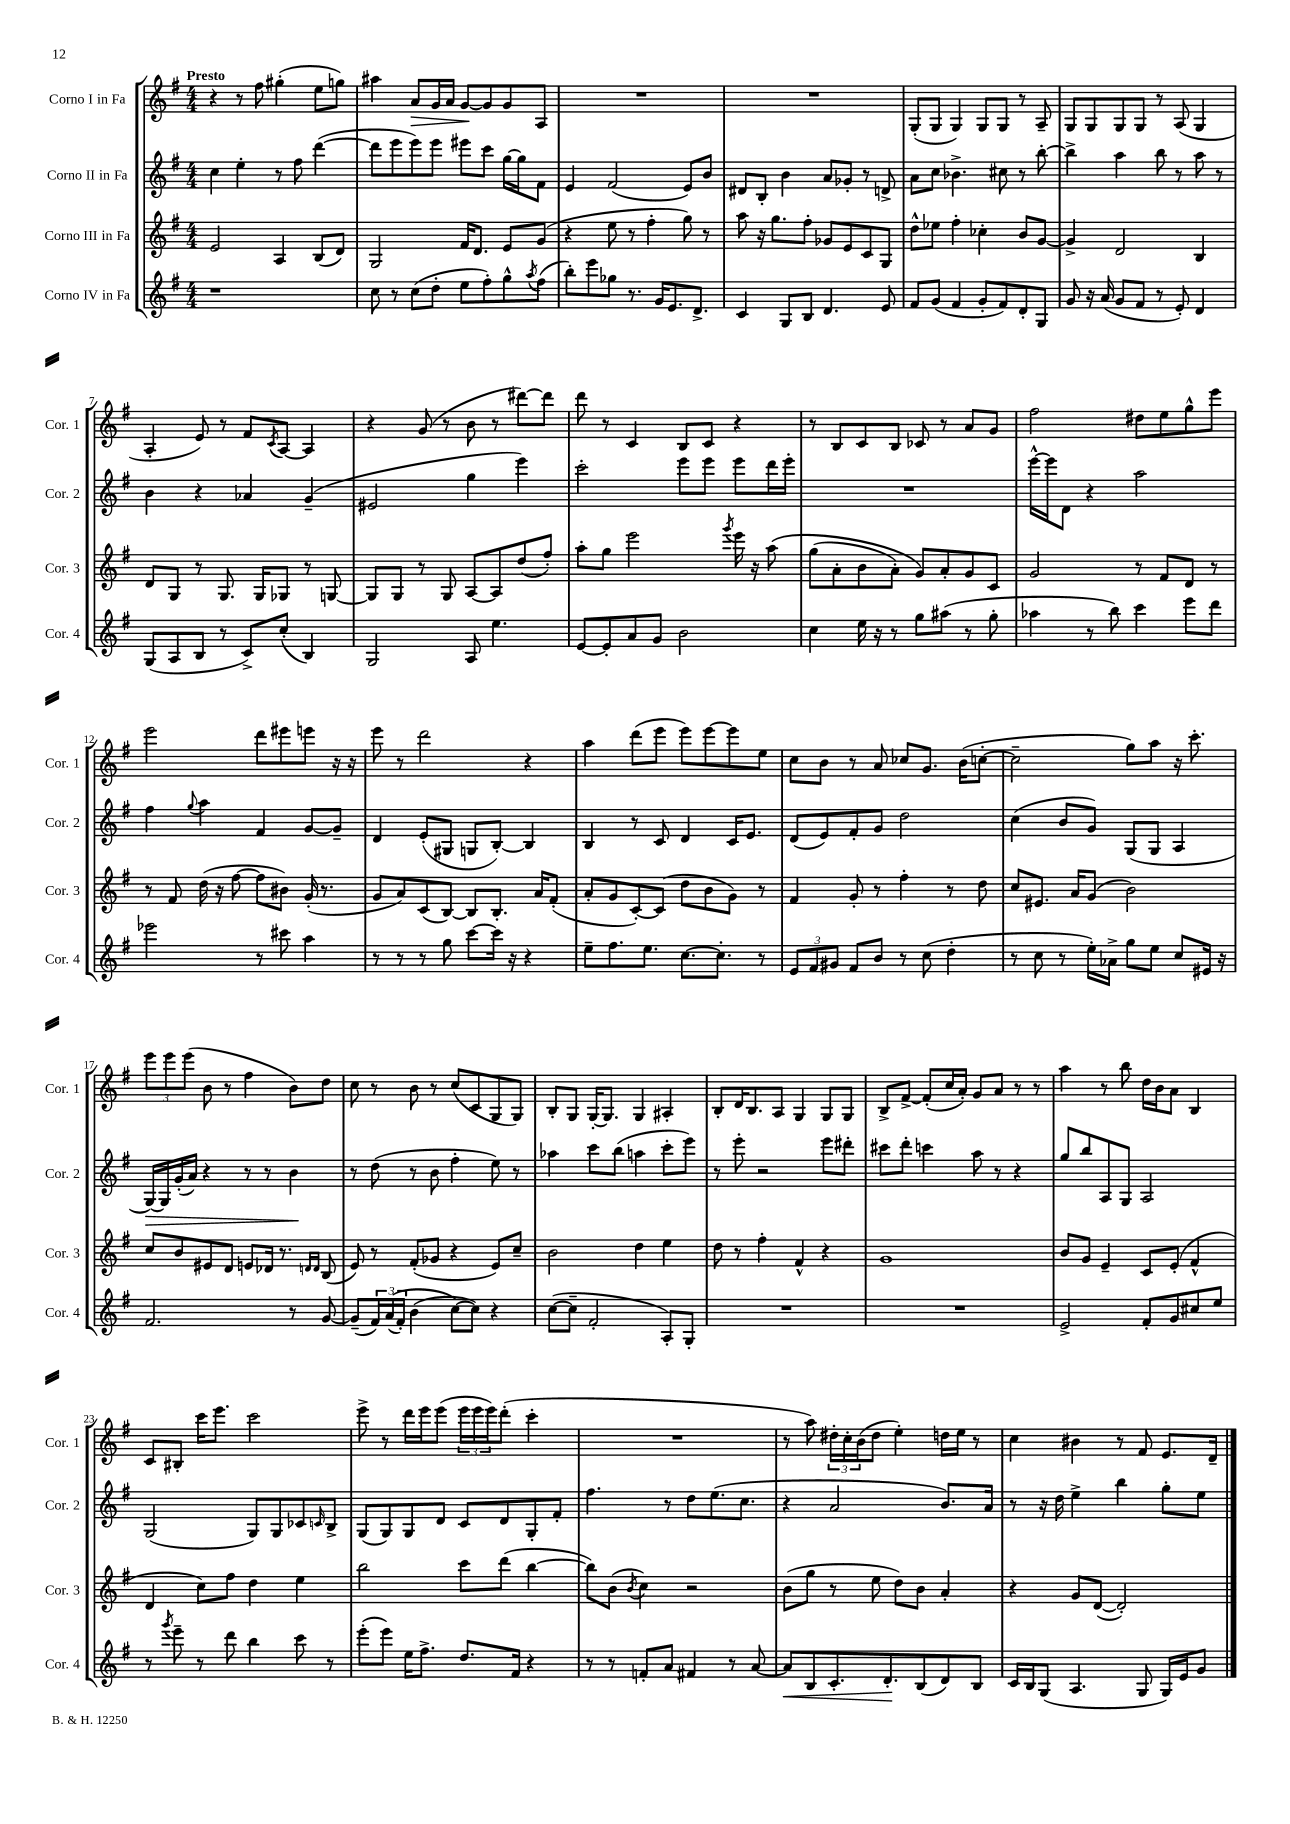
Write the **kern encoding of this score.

**kern	**dynam	**kern	**kern	**dynam	**kern	**dynam
*part4	*part4	*part3	*part2	*part2	*part1	*part1
*staff4	*staff4	*staff3	*staff2	*staff2	*staff1	*staff1
*I"Corno IV in Fa	*	*I"Corno III in Fa	*I"Corno II in Fa	*	*I"Corno I in Fa	*
*I'Cor. 4	*	*I'Cor. 3	*I'Cor. 2	*	*I'Cor. 1	*
*clefG2	*	*clefG2	*clefG2	*	*clefG2	*
*k[f#]	*	*k[f#]	*k[f#]	*	*k[f#]	*
*M4/4	*	*M4/4	*M4/4	*	*M4/4	*
=1	=1	=1	=1	=1	=1	=1
!	!	!	!	!	!LO:TX:a:B:t=Presto	!
1r	.	2e/	4cc\	.	4r	.
.	.	.	4ee'\	.	8r	.
.	.	.	.	.	8ff#\	.
.	.	4A/	8r	.	(4gg#X'\	.
.	.	.	8ff#\	.	.	.
.	.	(8B/L	([4ddd\	.	8ee\L	.
.	.	8d/J)	.	.	8ggn\J)	.
=2	=2	=2	=2	=2	=2	=2
8cc\	.	2G/	8ddd\L]	.	4aa#X\	.
8r	.	.	8eee\	.	.	.
!	!	!	!	!	!	!LO:HP:b
(8cc\L	.	.	8eee\)	.	8a/L	>
8dd'\J	.	.	8eee\J	.	16g/L	.
.	.	.	.	.	16a/JJ	.
8ee\L	.	16f#/KL	8eee#X\L	.	[8g/L	.
.	.	8.d/J	.	.	.	.
8ff#'\)	.	.	8ccc\J	.	8g/]	]
8gg^^\	.	8e/L	[16gg\LL	.	8g/	.
.	.	.	16gg\J]	.	.	.
8qaa/	.	.	.	.	.	.
(8ff#\J	.	(8g/J	8f#\J	.	8A/J	.
=3	=3	=3	=3	=3	=3	=3
8bb'\L)	.	4r	4e/	.	1r	.
8eee\	.	.	.	.	.	.
8gg-X\J	.	8ee\	(2f#/	.	.	.
8.r	.	8r	.	.	.	.
.	.	4ff#'\	.	.	.	.
16g/KL	.	.	.	.	.	.
8.e/	.	.	.	.	.	.
.	.	8gg\)	8e/L)	.	.	.
8.d^/J	.	.	.	.	.	.
.	.	8r	8b/J	.	.	.
=4	=4	=4	=4	=4	=4	=4
4c/	.	8aa\	8d#X/L	.	1r	.
.	.	16r	8B'/J	.	.	.
.	.	8.gg\L	.	.	.	.
8G/L	.	.	4b\	.	.	.
8B/J	.	8ff#'\J	.	.	.	.
4.d/	.	8g-X/L	8a/L	.	.	.
.	.	8e/	8g-X'/J	.	.	.
.	.	8c/	8r	.	.	.
8e/	.	8G/J	8dn^/	.	.	.
=5	=5	=5	=5	=5	=5	=5
8f#/L	.	8dd^^\L	8a\L	.	(8G'/L	.
(8g/J	.	8ee-X\J	8cc\J	.	8G/J	.
4f#/	.	4ff#'\	4.b-X^\	.	4G/)	.
8g'/L	.	4cc-X'\	.	.	8G/L	.
8f#/)	.	.	8cc#X\	.	8G/J	.
8d'/	.	8b/L	8r	.	8r	.
8G/J	.	[8g/J	[8bb'\	.	8A~/	.
=6	=6	=6	=6	=6	=6	=6
8g/	.	4g^/]	4bb^\]	.	8G/L	.
16r	.	.	.	.	8G/	.
(16a/	.	.	.	.	.	.
8g/L	.	2d/	4aa\	.	8G/	.
8f#/J	.	.	.	.	8G/J	.
8r	.	.	8bb\	.	8r	.
8e'/)	.	.	8r	.	(8A/	.
4d/	.	4B/	8aa\	.	4G/	.
.	.	.	8r	.	.	.
!!LO:LB:g=z
=7	=7	=7	=7	=7	=7	=7
(8G/L	.	8d/L	4b\	.	4A'/	.
8A/	.	8G/J	.	.	.	.
8B/J	.	8r	4r	.	8e/)	.
8r	.	8.G/	.	.	8r	.
8c^/L)	.	.	4a-X/	.	8f#/L	.
.	.	16G/KL	.	.	.	.
.	.	.	.	.	8qc/	.
(8cc'/J	.	8G-X/J	.	.	[8A/J	.
4B/)	.	8r	(4g~/	.	4A/]	.
.	.	[8Gn/	.	.	.	.
=8	=8	=8	=8	=8	=8	=8
2G/	.	8G/L]	2e#X/	.	4r	.
.	.	8G/J	.	.	.	.
.	.	8r	.	.	(8g/	.
.	.	8G/	.	.	8r	.
8A/	.	[8A/L	4gg\	.	8b\	.
4.ee\	.	8A/]	.	.	8r	.
.	.	(8dd/	4eee\)	.	[8ddd#X\L)	.
.	.	8ff#'/J)	.	.	8ddd#\J]	.
=9	=9	=9	=9	=9	=9	=9
[8e/L	.	8aa'\L	2ccc'\	.	8ddd\	.
8e'/]	.	8gg\J	.	.	8r	.
8a/	.	2eee\	.	.	4c/	.
8g/J	.	.	.	.	.	.
2b\	.	.	8eee\L	.	8B/L	.
.	.	.	8eee\J	.	8c/J	.
.	.	8qggg/	.	.	.	.
.	.	16eee\	8eee\L	.	4r	.
.	.	16r	.	.	.	.
.	.	(8aa\	16ddd\L	.	.	.
.	.	.	16eee'\JJ	.	.	.
=10	=10	=10	=10	=10	=10	=10
4cc\	.	(8gg\L	1r	.	8r	.
.	.	8a'\	.	.	8B/L	.
16ee\	.	8b\	.	.	8c/	.
16r	.	.	.	.	.	.
8r	.	8a'\J)	.	.	8B/J	.
8gg\L	.	8g/L)	.	.	8c-X/	.
(8aa#X\J	.	8a'/	.	.	8r	.
8r	.	8g/	.	.	8a/L	.
8gg'\	.	8c/J	.	.	8g/J	.
=11	=11	=11	=11	=11	=11	=11
4aa-X\	.	2g/	[16eee^^\LL	.	2ff#\	.
.	.	.	16eee\J]	.	.	.
.	.	.	8d\J	.	.	.
8r	.	.	4r	.	.	.
8bb\)	.	.	.	.	.	.
4ccc\	.	8r	2aa\	.	8dd#X\L	.
.	.	8f#/L	.	.	8ee\	.
8eee\L	.	8d/J	.	.	8gg^^\	.
8ddd\J	.	8r	.	.	8eee\J	.
!!LO:LB:g=z
=12	=12	=12	=12	=12	=12	=12
2eee-X\	.	8r	4ff#\	.	2eee\	.
.	.	8f#/	.	.	.	.
.	.	.	8qqgg/	.	.	.
.	.	(16dd\	4aa\	.	.	.
.	.	16r	.	.	.	.
.	.	[8ff#\	.	.	.	.
8r	.	8ff#\L]	4f#/	.	8ddd\L	.
8ccc#X\	.	8b#X\J)	.	.	8eee#X\	.
4aa\	.	(16g'/	[8g/L	.	8eeen\J	.
.	.	8.r	.	.	.	.
.	.	.	8g~/J]	.	16r	.
.	.	.	.	.	16r	.
=13	=13	=13	=13	=13	=13	=13
8r	.	8g/L	4d/	.	8eee\	.
8r	.	8a/)	.	.	8r	.
8r	.	(8c/	(8e'/L	.	2ddd\	.
8gg\	.	[8B/J)	8G#X/J	.	.	.
[8ccc\L	.	8B/L]	8Gn/L	.	.	.
16ccc\Jk]	.	8.B'/J	[8B'/J)	.	.	.
16r	.	.	.	.	.	.
4r	.	.	4B/]	.	4r	.
.	.	16a/KL	.	.	.	.
.	.	(8f#'/J	.	.	.	.
=14	=14	=14	=14	=14	=14	=14
8ee~\L	.	8a'/L	4B/	.	4aa\	.
8.ff#\	.	8g/	.	.	.	.
.	.	[8c'/)	8r	.	(8ddd\L	.
8.ee\J	.	.	.	.	.	.
.	.	(8c/J]	8c/	.	8eee\J	.
[8.cc\L	.	8dd\L	4d/	.	8eee\L)	.
.	.	8b\	.	.	[8eee\	.
8.cc'\J]	.	.	.	.	.	.
.	.	8g\J)	16c/KL	.	8eee\]	.
.	.	.	8.e/J	.	.	.
8r	.	8r	.	.	8ee\J	.
=15	=15	=15	=15	=15	=15	=15
12e/L	.	4f#/	(8d/L	.	8cc\L	.
12f#/	.	.	.	.	.	.
.	.	.	8e/)	.	8b\J	.
12g#X/J	.	.	.	.	.	.
8f#/L	.	8g'/	8f#'/	.	8r	.
8b/J	.	8r	8g/J	.	8a/	.
8r	.	4ff#'\	2dd\	.	8cc-X/L	.
(8cc\	.	.	.	.	8.g/J	.
4dd'\	.	8r	.	.	.	.
.	.	.	.	.	(16b\KL	.
.	.	8dd\	.	.	[8ccn'\J	.
=16	=16	=16	=16	=16	=16	=16
8r	.	8cc/L	(4cc\	.	2cc~\]	.
8cc\	.	8.e#X/J	.	.	.	.
8r	.	.	8b/L	.	.	.
.	.	16a/KL	.	.	.	.
16ee'\LL)	.	(8g/J	8g/J)	.	.	.
16a-X^\JJ	.	.	.	.	.	.
8gg\L	.	2b\)	(8G/L	.	8gg\L)	.
8ee\J	.	.	8G/J	.	8aa\J	.
8cc/L	.	.	4A/	.	16r	.
.	.	.	.	.	8.ccc'\	.
16e#X/Jk	.	.	.	.	.	.
16r	.	.	.	.	.	.
!!LO:LB:g=z
=17	=17	=17	=17	=17	=17	=17
!	!	!	!	!LO:HP:b	!	!
2.f#/	.	8cc/L	[16G/LL)	>	12eee\L	.
.	.	.	16G/]	.	.	.
.	.	.	.	.	12eee\	.
.	.	8b/	(16g'/	.	.	.
.	.	.	.	.	(12eee\J	.
.	.	.	16a/JJ)	.	.	.
.	.	8e#X/	4r	.	8b\	.
.	.	8d/J	.	.	8r	.
.	.	8en/L	8r	.	4ff#\	.
.	.	16d-X/Jk	8r	.	.	.
.	.	8.r	.	.	.	.
8r	.	.	4b\	.	8b\L)	.
.	.	16qqdn/LL	.	.	.	.
.	.	16qqd/JJ	.	.	.	.
[8g/	.	(8B/	.	.	8dd\J	.
.	.	.	.	]	.	.
=18	=18	=18	=18	=18	=18	=18
(8g~/L]	.	8e/)	8r	.	8cc\	.
24f#/L)	.	8r	(8dd\	.	8r	.
((24a/	.	.	.	.	.	.
24f#'/JJ)	.	.	.	.	.	.
(4b\	.	(8f#'/L	8r	.	8b\	.
.	.	8g-X/J	8b\	.	8r	.
[8cc\L)	.	4r	4ff#'\	.	(8cc/L	.
8cc\J])	.	.	.	.	8c/	.
4r	.	8e/L)	8ee\)	.	8G/	.
.	.	8cc~/J	8r	.	8G/J)	.
=19	=19	=19	=19	=19	=19	=19
([8cc\L	.	2b\	4aa-X\	.	8B'/L	.
8cc~\J]	.	.	.	.	8G/J	.
2f#'/	.	.	8ccc\L	.	[16G'/KL	.
.	.	.	.	.	8.G/J]	.
.	.	.	(8bb\J	.	.	.
.	.	4dd\	4aan\	.	4G/	.
8A'/L)	.	4ee\	8ccc'\L	.	4A#X'/	.
8G'/J	.	.	8eee\J)	.	.	.
=20	=20	=20	=20	=20	=20	=20
1r	.	8dd\	8r	.	8B'/L	.
.	.	8r	8eee'\	.	16d/K	.
.	.	.	.	.	8.B/	.
.	.	4ff#'\	2r	.	.	.
.	.	.	.	.	8A/J	.
.	.	4f#^^/	.	.	4G/	.
.	.	4r	8eee\L	.	8G/L	.
.	.	.	8ddd#X'\J	.	8G/J	.
=21	=21	=21	=21	=21	=21	=21
1r	.	1g	8ccc#X\L	.	8B^/L	.
.	.	.	8ddd'\J	.	[8f#^/J	.
.	.	.	4cccn\	.	(8f#'/L]	.
.	.	.	.	.	16cc/L	.
.	.	.	.	.	16a'/JJ)	.
.	.	.	8aa\	.	8g/L	.
.	.	.	8r	.	8a/J	.
.	.	.	4r	.	8r	.
.	.	.	.	.	8r	.
=22	=22	=22	=22	=22	=22	=22
2e^/	.	8b/L	8gg/L	.	4aa\	.
.	.	8g/J	8bb/	.	.	.
.	.	4e~/	8A/	.	8r	.
.	.	.	8G/J	.	8bb\	.
8f#'/L	.	8c/L	2A/	.	16dd\LL	.
.	.	.	.	.	16b\J	.
8g/	.	(8e'/J	.	.	8a\J	.
8cc#X/	.	4f#^^/	.	.	4B/	.
8ee/J	.	.	.	.	.	.
!!LO:LB:g=z
=23	=23	=23	=23	=23	=23	=23
8r	.	4d/	(2G/	.	8c/L	.
8qggg/	.	.	.	.	.	.
8eee~\	.	.	.	.	8B#X'/J	.
8r	.	8cc\L)	.	.	16ccc\KL	.
.	.	.	.	.	8.eee\J	.
8ddd\	.	8ff#\J	.	.	.	.
4bb\	.	4dd\	8G/L)	.	2ccc\	.
.	.	.	8G/	.	.	.
8ccc\	.	4ee\	8c-X/	.	.	.
.	.	.	16qqcn/	.	.	.
8r	.	.	8B^/J	.	.	.
=24	=24	=24	=24	=24	=24	=24
(8eee'\L	.	2bb\	(8G/L	.	8eee^\	.
8eee\J)	.	.	8G/)	.	8r	.
16ee\KL	.	.	8G/	.	16ddd\LL	.
8.ff#^\J	.	.	.	.	16eee\J	.
.	.	.	8d/J	.	(8eee\J	.
8.dd/L	.	8ccc\L	8c/L	.	24eee\LL	.
.	.	.	.	.	24eee\	.
.	.	.	.	.	24eee\J)	.
.	.	(8ddd\J	8d/	.	(8ddd'\J	.
16f#/Jk	.	.	.	.	.	.
4r	.	[4bb\	8G'/	.	4ccc'\	.
.	.	.	8f#'/J	.	.	.
=25	=25	=25	=25	=25	=25	=25
8r	.	8bb\L])	4.ff#\	.	1r	.
8r	.	(8b\J	.	.	.	.
.	.	8qb/	.	.	.	.
8fn'/L	.	4cc\)	.	.	.	.
8a/J	.	.	8r	.	.	.
4f#X/	.	2r	8dd\L	.	.	.
.	.	.	(8.ee\	.	.	.
8r	.	.	.	.	.	.
.	.	.	8.cc\J	.	.	.
[8a/	.	.	.	.	.	.
=26	=26	=26	=26	=26	=26	=26
!	!LO:HP:b	!	!	!	!	!
8a/L]	<	(8b\L	4r	.	8r	.
8B/	.	8gg\J	.	.	8aa\)	.
8.c'/	.	8r	2a/	.	24dd#X'\LL	.
.	.	.	.	.	24cc'\	.
.	.	.	.	.	(24b\J	.
.	.	8ee\	.	.	8dd#\J	.
8.d'/	.	.	.	.	.	.
.	.	8dd\L)	.	.	4ee'\)	.
(8B/	[	8b\J	.	.	.	.
8d/)	.	4a'/	8.b/L)	.	16ddn\LL	.
.	.	.	.	.	16ee\JJ	.
8B/J	.	.	.	.	8r	.
.	.	.	16a/Jk	.	.	.
=27	=27	=27	=27	=27	=27	=27
16c/LL	.	4r	8r	.	4cc\	.
16B/J	.	.	.	.	.	.
(8G/J	.	.	16r	.	.	.
.	.	.	16dd\	.	.	.
4.A/	.	8g/L	4ee^\	.	4b#X\	.
.	.	([8d/J	.	.	.	.
.	.	2d'/])	4bb\	.	8r	.
8G/	.	.	.	.	8f#/	.
16G/LL)	.	.	8gg'\L	.	8.e/L	.
16e/J	.	.	.	.	.	.
8g/J	.	.	8ee\J	.	.	.
.	.	.	.	.	16d~/Jk	.
==	==	==	==	==	==	==
*-	*-	*-	*-	*-	*-	*-
